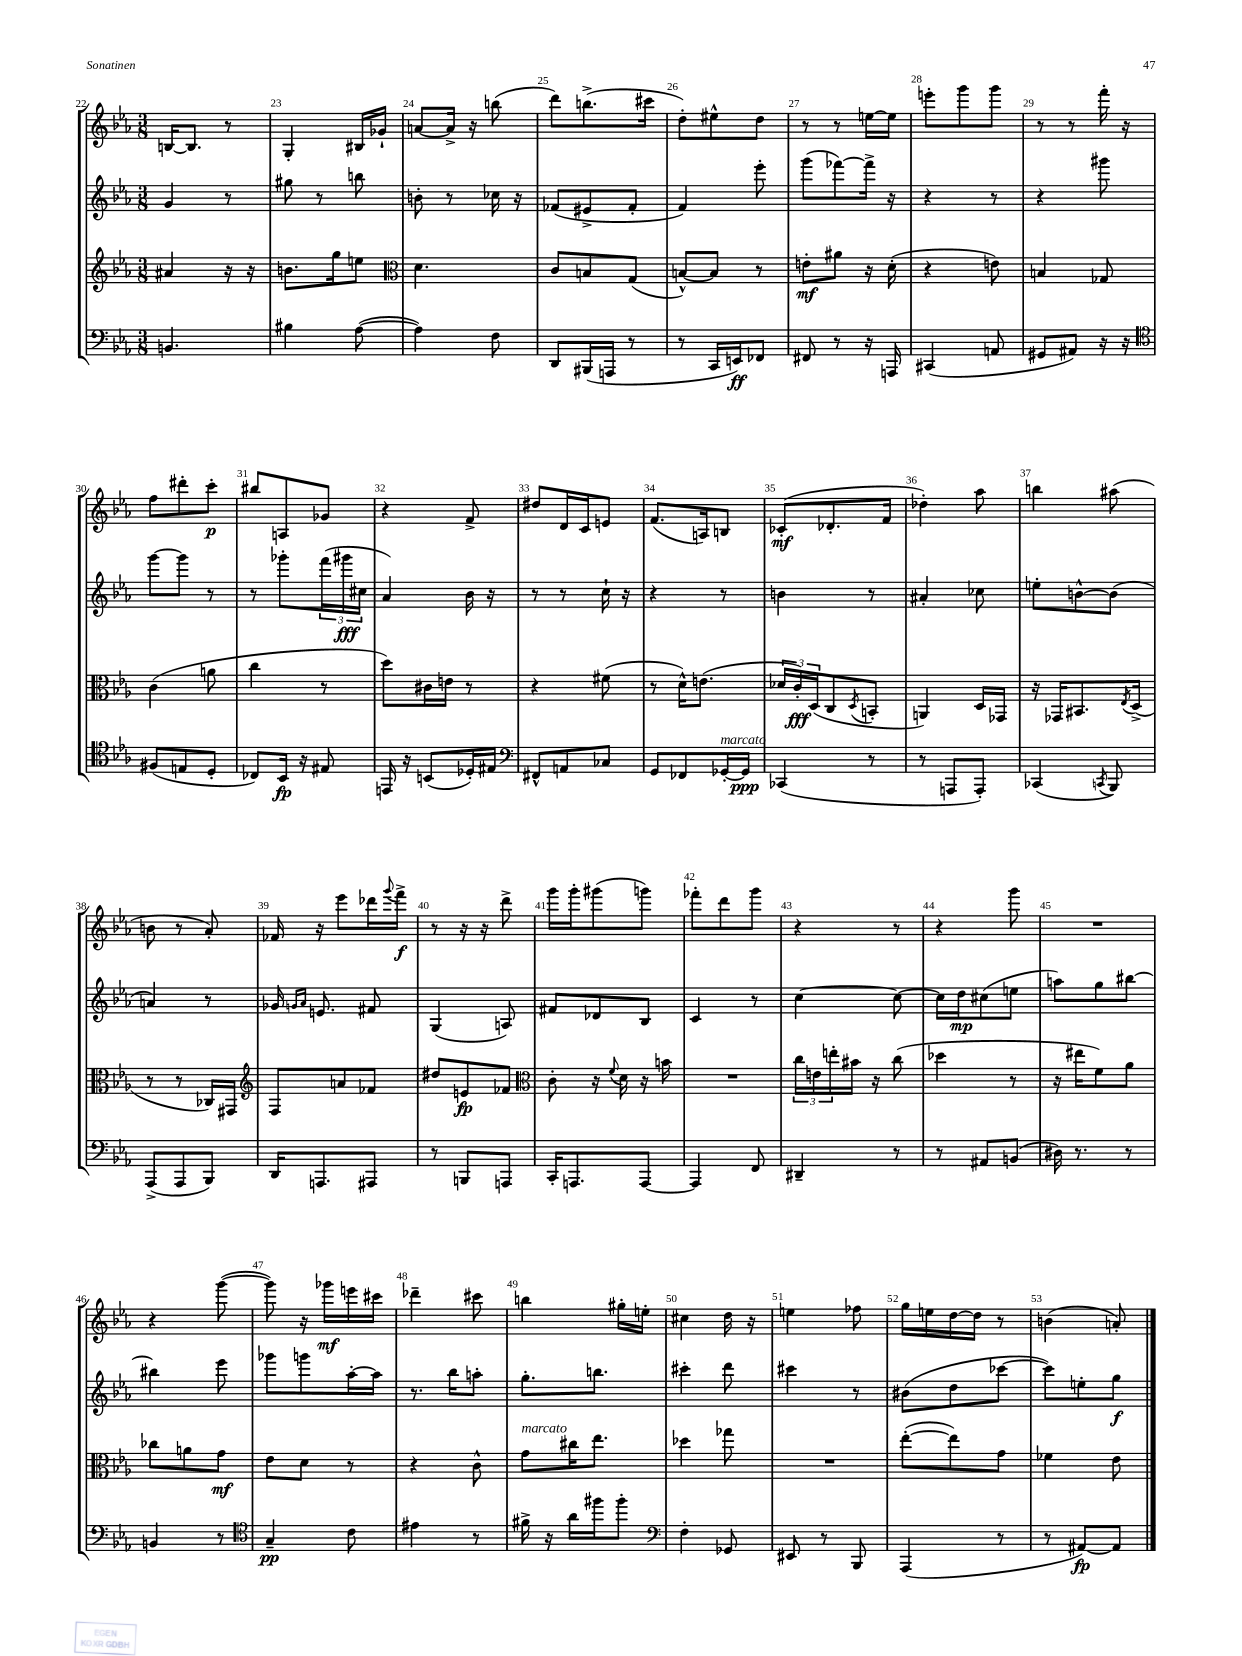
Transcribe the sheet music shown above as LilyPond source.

<<
\new StaffGroup <<
\new Staff = "s0" {
    \clef treble \key ees \major \numericTimeSignature \time 3/8
    b16~ b8. r8 |
    g4-. bis16 ges'16-! |
    a'8~ a'16-> r16 b''8( |
    d'''8) b''8.->( cis'''16 |
    d''8-.) eis''8-^ d''8 |
    r8 r8 e''16~ e''16 |
    e'''8-. g'''8 g'''8 |
    r8 r8 f'''16-. r16 |
    f''8 dis'''8-. c'''8-.\p |
    bis''8 a8 ges'8 |
    r4 f'8-> |
    dis''8 d'16 c'16 e'8 |
    f'8.( a16) b8 |
    ces'8-.\mf( des'8.-. f'16 |
    des''4-.) aes''8 |
    b''4 ais''8( |
    b'8 r8 aes'8-.) |
    fes'16 r16 ees'''8 des'''16 \appoggiatura { g'''8 } f'''16->\f |
    r8 r16 r16 d'''8-> |
    g'''16 g'''16-. gis'''8( g'''8) |
    fes'''8-. d'''8 g'''8 |
    r4 r8 |
    r4 g'''8 |
    R4. |
    r4 g'''8~( |
    g'''8) r16 ges'''16\mf e'''16 cis'''16 |
    des'''4-- cis'''8 |
    b''4 gis''16-. e''16-. |
    cis''4 d''16 r16 |
    e''4 fes''8 |
    g''16 e''16 d''16~ d''16 r8 |
    b'4( a'8-.) \bar "|." |
}
\new Staff = "s1" {
    \clef treble \key ees \major \numericTimeSignature \time 3/8
    g'4 r8 |
    gis''8 r8 b''8 |
    b'8-. r8 ces''16 r16 |
    fes'8( eis'8-> fes'8-. |
    f'4) ees'''8-. |
    g'''8( fes'''8~) fes'''16-> r16 |
    r4 r8 |
    r4 gis'''8 |
    g'''8~ g'''8 r8 |
    r8 ges'''8-. \tuplet 3/2 { f'''16( gis'''16\fff cis''16 } |
    aes'4) bes'16 r16 |
    r8 r8 c''16-! r16 |
    r4 r8 |
    b'4 r8 |
    ais'4-. ces''8 |
    e''8-. b'8~-^ b'8( |
    a'4) r8 |
    ges'16 \grace { g'16 aes'16 } e'8. fis'8 |
    g4( a8) |
    fis'8 des'8 bes8 |
    c'4 r8 |
    c''4~ c''8~ |
    c''16 d''16\mp cis''8( e''8 |
    a''8) g''8 bis''8~ |
    bis''4 ees'''8 |
    ges'''8 g'''8 aes''16~-. aes''16 |
    r8. bes''16 a''8-. |
    g''8.-. b''8. |
    cis'''4-. d'''8 |
    cis'''4 r8 |
    bis'8( d''8 ces'''8~ |
    ces'''8) e''8-. g''8\f \bar "|." |
}
\new Staff = "s2" {
    \clef treble \key ees \major \numericTimeSignature \time 3/8
    ais'4 r16 r16 |
    b'8. g''16 e''8 |
    \clef alto d'4. |
    c'8 b8 g8( |
    b8~-^) b8 r8 |
    e'8-.\mf ais'8 r16 d'16-.( |
    r4 e'8) |
    b4 ges8 |
    c'4( a'8 |
    c''4 r8 |
    d''8) cis'16 e'16 r8 |
    r4 fis'8( |
    r8 d'16-^) e'8.( |
    \tuplet 3/2 { des'16 c'16-.\fff) d16( } c8 \acciaccatura { d8 } b,8-. |
    a,4) d16 ges,16 |
    r16 ges,16 bis,8. \acciaccatura { ees8 } d16->( |
    r8 r8 ces16) gis,16 |
    \clef treble f8 a'8 fes'8 |
    dis''8 e'8\fp fes'8 |
    \clef alto c'8-. r16 \appoggiatura { f'8 } d'16 r16 b'16 |
    R4. |
    \tuplet 3/2 { c''16 e'16 e''16-. } bis'16 r16 c''8( |
    des''4 r8 |
    r16 eis''16 f'8) aes'8 |
    ces''8 a'8 g'8\mf |
    ees'8 d'8 r8 |
    r4 c'8-^ |
    g'8^\markup { \italic "marcato" } cis''16 ees''8. |
    des''4 ges''8 |
    R4. |
    ees''8~-.( ees''8) g'8 |
    fes'4 ees'8 \bar "|." |
}
\new Staff = "s3" {
    \clef bass \key ees \major \numericTimeSignature \time 3/8
    b,4. |
    bis4 aes8~( |
    aes4) f8 |
    d,8 bis,,16( a,,16 r8 |
    r8 c,16 e,16\ff) fes,8 |
    fis,8 r8 r16 a,,16 |
    cis,4( a,8 |
    gis,8 ais,8) r16 r16 |
    \clef tenor fis8( e8 d8-. |
    ces8) bes,16\fp r16 eis8 |
    e,16 r16 b,8( des16-.) eis16 |
    \clef bass fis,8-^ a,8 ces8 |
    g,8 fes,8 ges,16~-.^\markup { \italic "marcato" } ges,16\ppp |
    ces,4( r8 |
    r8 a,,8 a,,8-.) |
    ces,4( \acciaccatura { c,8 } bes,,8) |
    aes,,8->( aes,,8 bes,,8) |
    d,16 a,,8. ais,,8 |
    r8 b,,8 a,,8 |
    c,16-. a,,8. a,,8~ |
    a,,4 f,8 |
    dis,4-- r8 |
    r8 ais,8 b,8( |
    dis16) r8. r8 |
    b,4 r8 |
    \clef tenor g4--\pp c'8 |
    eis'4 r8 |
    fis'16-> r16 aes'16 fis''16 fis''8-. |
    \clef bass f4-. ges,8 |
    eis,8 r8 bes,,8 |
    aes,,4( r8 |
    r8 ais,8~\fp) ais,8 \bar "|." |
}
>>
>>
\layout { \context { \Score currentBarNumber = #22 \override BarNumber.break-visibility = ##(#f #t #t) barNumberVisibility = #all-bar-numbers-visible } }
